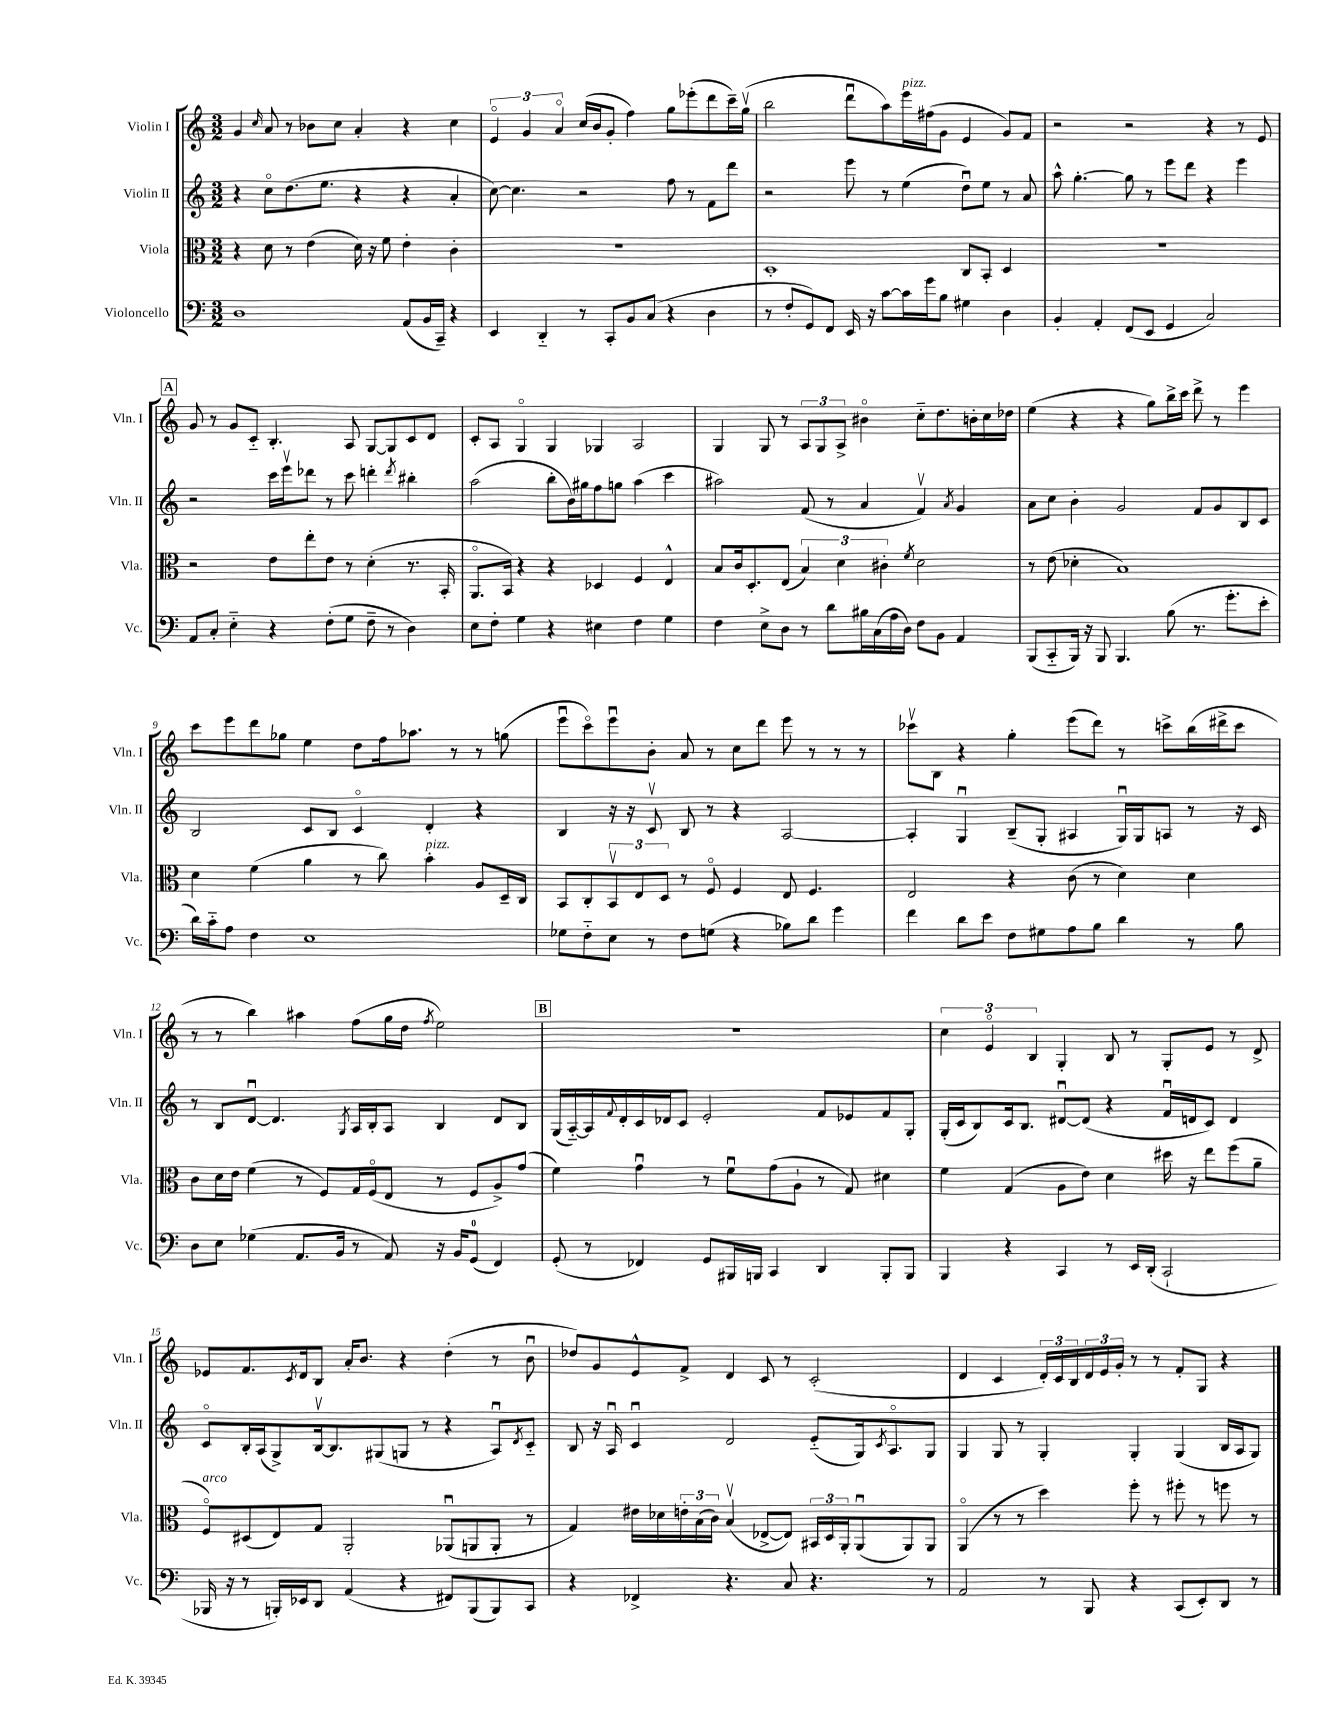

**kern	**kern	**kern	**kern
*part4	*part3	*part2	*part1
*staff4	*staff3	*staff2	*staff1
*I"Violoncello	*I"Viola	*I"Violin II	*I"Violin I
*I'Vc.	*I'Vla.	*I'Vln. II	*I'Vln. I
*clefF4	*clefC3	*clefG2	*clefG2
*k[]	*k[]	*k[]	*k[]
*M3/2	*M3/2	*M3/2	*M3/2
=1	=1	=1	=1
1D	4r	4r	4g/
.	.	.	16qqcc/
.	8d\	8cc\L	8a/
.	8r	(8.dd\	8r
.	(4e\	.	8b-X\L
.	.	8.ee\J	.
.	.	.	8cc\J
.	16d\)	4r	4a'/
.	16r	.	.
.	8f\	.	.
(8AA/L	4e'\	4r	4r
16BB/L	.	.	.
16CC~/JJ)	.	.	.
4r	4c'\	4a'/	4cc\
=2	=2	=2	=2
4EE/	1.r	[8cc\)	6e/
.	.	4.cc\]	.
.	.	.	6g/
4DD/	.	.	.
.	.	.	6a/
8r	.	2r	(16cc/LL
.	.	.	16b/J
8CC'/L	.	.	8g'/J
8BB/	.	.	4ff\)
(8C/J	.	.	.
4r	.	8ff\	8gg\L
.	.	8r	(8eee-X'\
4D\	.	8f\L	8ddd\
.	.	8ddd\J	16ccc~\L)
.	.	.	(16ggv\JJ
=3	=3	=3	=3
8r	1D'	2r	2bb\
8F'/L	.	.	.
8GG/)	.	.	.
8FF/J	.	.	.
16EE/	.	8eee\	8dddu\L
16r	.	.	.
[8c\L	.	8r	8aa\)
!	!	!	!LO:TX:a:i:t=pizz.
16c\L]	.	(4ee\	16eee\L
16g\J	.	.	(16ff#X\J
8B\J	.	.	8g\J
4G#X\	8C/L	8ddu\L)	4e/
.	8BB'/J	8ee\J	.
4D\	4D/	8r	8g/L)
.	.	8a/	8f/J
=4	=4	=4	=4
4BB'/	1.r	8aa^^\	2r
.	.	[4.gg'\	.
4AA'/	.	.	.
(8FF/L	.	8gg\]	2r
8EE/J	.	8r	.
4GG/	.	8eee\L	.
.	.	8ddd\J	.
2C/)	.	4r	4r
.	.	4eee\	8r
.	.	.	8e/
!!LO:LB:g=z
!!LO:REH:place=s1:t=A
=5	=5	=5	=5
8AA/L	2r	2r	8g/
8C'/J	.	.	8r
4E\	.	.	8g/L
.	.	.	8c/J
4r	8e\L	16ccc\LL	4.B'/
.	.	16eeev\J	.
.	8ee'\	8ddd-X\J	.
(8F'\L	8e\J	8r	.
8G\J	8r	8ccc\	8A/
8F~\	(4d'\	4dddn'\	[8G/L
8r	.	.	8G/]
.	.	8qddd/	.
4D\)	8.r	4bb#X'\	8c/
.	.	.	8d/J
.	16BB'/	.	.
=6	=6	=6	=6
8E\L	8.AA/L	(2aa\	8c'/L
8F'\J	.	.	8A/J
.	16BB/Jk)	.	.
4G\	4r	.	4G/
4r	4r	8bb'\L	4G/
.	.	16b\L)	.
.	.	16gg#X\J	.
4E#X\	4D-X/	8ff\	4G-X/
.	.	8ggn\J	.
4F\	4F/	(4aa\	2A/
4G\	4E^^/	4ccc\	.
=7	=7	=7	=7
4F\	8B/L	2aa#X\)	4G/
.	16c/k	.	.
.	8.D'/	.	.
8E^\L	.	.	8G/
8D\J	(8E/J	.	8r
8r	6B/)	(8f/	12A/L
.	.	.	12G/
8d\L	.	8r	.
.	6d\	.	12A^/J
16B#X\L	.	4a/	4b#X\
(16C\	.	.	.
.	6c#X'\	.	.
16A\	.	.	.
16D\JJ)	.	.	.
.	8qf/	.	.
8F\L	2d\	4fv/)	8cc\L
8BB\J	.	.	8.dd\
.	.	8qa/	.
4AA/	.	4g/	.
.	.	.	16bn'\L
.	.	.	16cc\
.	.	.	16dd-X\JJ
=8	=8	=8	=8
(8BBB/L	8r	8a\L	(4ee\
8CC/	(8e\	8cc\J	.
16BBB/Jk)	4d-X'\	4b'\	4r
16r	.	.	.
8BBB/	.	.	.
4.BBB/	1B)	2g/	4r
.	.	.	8gg\L)
(8B\	.	.	16bb^\L
.	.	.	16ccc\JJ
8.r	.	8f/L	8ddd^\
.	.	8g/	8r
8.g'\L	.	.	.
.	.	8B/	4eee\
8e'\J	.	8c/J	.
!!LO:LB:g=z
=9	=9	=9	=9
16d\LL)	4d\	2B/	8ccc\L
16c\J	.	.	.
8A\J	.	.	8eee\
4F\	(4f\	.	8ddd\
.	.	.	8gg-X\J
1E	4a\	8c/L	4ee\
.	.	8B/J	.
.	8r	4c/	8dd\L
.	8cc\)	.	16ff\k
.	.	.	8.aa-X\J
!	!LO:TX:a:i:t=pizz.	!	!
.	4b'\	4d'/	.
.	.	.	8r
.	8A/L	4r	8r
.	16D~/L	.	(8ggn\
.	16C/JJ	.	.
=10	=10	=10	=10
8G-X\L	8BB/L	4B/	8eeeu\L
8F\	8C'/	.	8ccc\)
8E\J	12BBv/	16r	8eeeu\
.	.	16r	.
.	12E/	.	.
8r	.	8cv/	8b'\J
.	12D/J	.	.
8F\L	8r	8B/	8a/
(8Gn\J	8F/	8r	8r
4r	4F/	4r	8cc\L
.	.	.	8ddd\J
8B-X\L)	8E/	[2A/	8eee\
8d\J	4.F/	.	8r
4g\	.	.	8r
.	.	.	8r
=11	=11	=11	=11
4f\	2E/	4A'/]	8ccc-Xv\L
.	.	.	8B\J
8d\L	.	4Gu/	4r
8e\J	.	.	.
8F\L	4r	(8B~/L	4gg'\
8G#X\	.	8G'/J	.
8A\	(8c\	4A#X/	(8eee\L
8B\J	8r	.	8ddd\J)
4d\	4d\)	16Gu/LL)	8r
.	.	16G/J	.
.	.	8An/J	8cccn^\L
8r	4d\	8r	(16bb\L
.	.	.	16ddd#X^\J
8B\	.	16r	8ccc\J
.	.	16c/	.
!!LO:LB:g=z
=12	=12	=12	=12
8D\L	8c\L	8r	8r
8E\J	16d\L	8B/L	8r
.	16e\JJ	.	.
(4G-X\	(4f\	[8du/J	4bb\)
.	.	4.d/]	.
8.AA/L	8r	.	4aa#X\
.	8F/L)	.	.
16BB/Jk	.	.	.
.	.	8qG/	.
8r	16G/L	16A/LL	(8ff\L
.	(16F/J	16B'/J	.
8AA/)	8E/J	8A/J	16gg\L
.	.	.	16dd\JJ
.	.	.	8qff/
16r	8r	4B/	2ee\)
16BB/KL	.	.	.
(8GG/J	8F/L	.	.
4FF/)	8A^/)	8d/L	.
.	(8g/J	8B/J	.
!!LO:REH:place=s1:t=B
=13	=13	=13	=13
(8GG'/	4f\)	(16G/LL	1.r
.	.	[16A/)	.
8r	.	16A/]	.
.	.	8qqf/	.
.	.	16d'/	.
4FF-X/)	4gu\	16c/	.
.	.	16d-X/J	.
.	.	8c/J	.
8GG/L	8r	2e'/	.
16BBB#X/L	8fu\L	.	.
16BBBn/JJ	.	.	.
4CC/	(8g\	.	.
.	8A`\J	.	.
4DD/	8r	8f/L	.
.	8G/)	8e-X/	.
8BBB'/L	4d#X\	8f/	.
8BBB/J	.	8G'/J	.
=14	=14	=14	=14
4BBB/	4f\	(16G'/LL	6cc\
.	.	16c/J	.
.	.	8B/)	.
.	.	.	6e/
4r	(4G/	16c/k	.
.	.	8.B/J	.
.	.	.	6B/
4CC/	8A\L	[8d#Xu/L	4G'/
.	8e\J)	(8d#/J]	.
8r	4d\	4r	8B/
16EE/LL	.	.	8r
(16DD'/JJ	.	.	.
2CC`/	16dd#X\	16fu/LL	8G'/L
.	16r	16dn/J	.
.	8ee\L	8c/J)	8e/J
.	(8ff\	4d/	8r
.	8a~\J	.	8d^/
!!LO:LB:g=z
=15	=15	=15	=15
!	!LO:TX:a:i:t=arco	!	!
16BBB-X/	8F/L)	8c/L	8e-X/L
16r	.	.	.
8r	(8D#X/	16B'/L	8.f/
.	.	(16A/J	.
16BBBn'/LL)	8E/)	8G^/)	.
.	.	.	8qc/
16EE-X/J	.	.	16d/k
8DD/J	8G/J	[16Bv/k	8B/J
.	.	8.B/]	.
(4AA/	2AA'/	.	16a'/KL
.	.	.	8.b/J
.	.	(8G#X/	.
4r	.	8Gn/J	4r
.	.	8r	.
8FF#X/L)	(8AA-Xu/L	4r	(4dd'\
(8BBB/	8AAn/	.	.
8BBB/)	8AA'/J	8Au/L)	8r
.	.	8qd/	.
8CC/J	8r	8c/J	8bu\
=16	=16	=16	=16
4r	4G/)	8B/	8dd-X/L)
.	.	16r	8g/
.	.	16Au/	.
4FF-X^/	16e#X\LL	4cu/	8e^^/
.	16d-X\	.	.
.	24en'\	.	8f^/J
.	(24B\	.	.
.	24c\JJ)	.	.
4.r	(4Bv/	2d/	4d/
.	[8E-X^/L	.	8c/
8C/	8E-/J])	.	8r
4.r	24BB#X/LL	(8e/L	(2c'/
.	24D/	.	.
.	24AA'/J	.	.
.	(8AAu/	16G/k)	.
.	.	8qc/	.
.	.	8.A/	.
.	8AA/)	.	.
8r	8AA/J	8G/J	.
=17	=17	=17	=17
2AA/	(4AA/	4G/	4d/
.	8r	8G/	4c/
.	8r	8r	.
8r	4dd\)	4G'/	24d'/LL)
.	.	.	24c/
.	.	.	24B/
8BBB/	.	.	24d/
.	.	.	24e/
.	.	.	24g'/JJ
4r	8ff'\	4G'/	8r
.	8r	.	8r
(8CC/L	8ff#X'\	(4G/	8f'/L
8EE'/)	8r	.	8G/J
8DD/J	8ffn\	16B/LL	4r
.	.	16A/J	.
8r	8r	8G/J)	.
==	==	==	==
*-	*-	*-	*-
